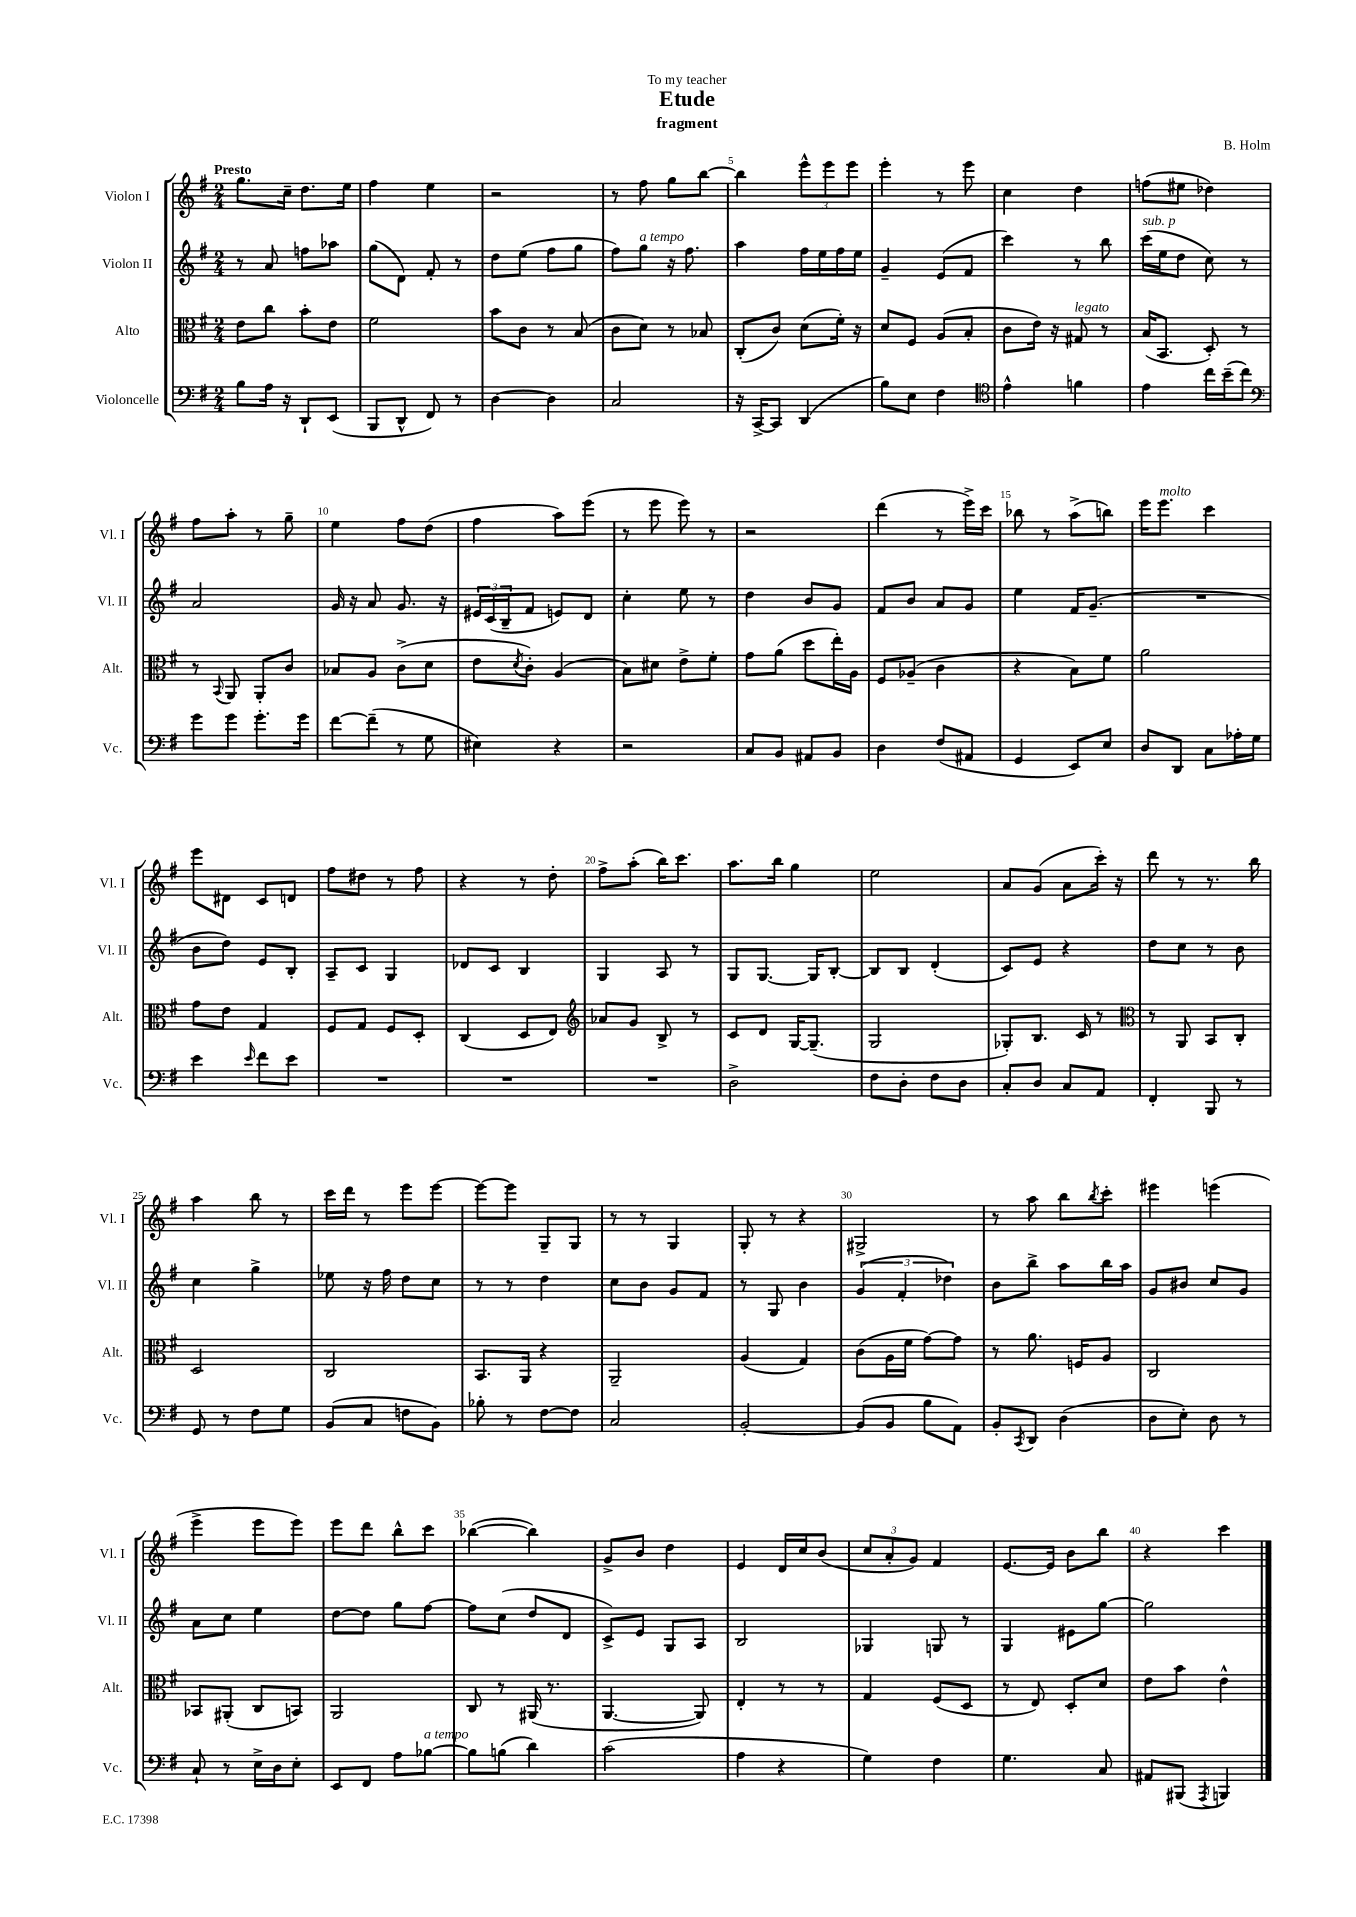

**kern	**kern	**kern	**kern
*staff4	*staff3	*staff2	*staff1
*clefF4	*clefC3	*clefG2	*clefG2
*k[f#]	*k[f#]	*k[f#]	*k[f#]
*M2/4	*M2/4	*M2/4	*M2/4
8B	8e	8r	8.gg
16A	8cc	8a	.
16r	.	.	16cc~
8DD`	8b'	8ff	8.dd
(8EE	8e	8aa-	.
.	.	.	16ee
=	=	=	=
8BBB	2f#	(8gg	4ff#
8DD^^	.	8d)	.
8FF#)	.	8f#'	4ee
8r	.	8r	.
=	=	=	=
[4D	8b	8dd	2r
.	8c	(8ee	.
4D]	8r	8ff#	.
.	(8B	8gg	.
=	=	=	=
2C	8c	8ff#)	8r
.	8d)	8gg	8ff#
.	8r	16r	8gg
.	.	8.ff#	.
.	8B-	.	[8bb
=	=	=	=
16r	(8C'	4aa	4bb]
[16CC^	.	.	.
8CC]	8c)	.	.
(4DD	(8d	16ff#	12eee^^
.	.	16ee	.
.	.	.	12eee
.	16f#')	16ff#	.
.	.	.	12eee
.	16r	16ee	.
=	=	=	=
8B)	8d	4g~	4eee'
8E	8F#	.	.
4F#	(8A	(8e	8r
.	8B'	8f#	8eee
=	=	=	=
*clefC4	*	*	*
4e^^	8c	4ccc)	4cc
.	16e)	.	.
.	16r	.	.
4f	8G#	8r	4dd
.	8r	8bb	.
=	=	=	=
4e	(16B	(16ccc	(8ff
.	8.BB	16ee	.
.	.	8dd	8ee#
16cc	8D')	8cc)	4dd-)
(16b~	.	.	.
8cc)	8r	8r	.
=	=	=	=
*clefF4	*	*	*
8g	8r	2a	8ff#
.	8qqBB	.	.
8g	8AA	.	8aa'
8.g'	8AA'	.	8r
.	8c	.	8gg~
16g	.	.	.
=	=	=	=
[8f#	8B-	16g	4ee
.	.	16r	.
(8f#~]	8A	8a	.
8r	(8c^	8.g	8ff#
8G	8d	.	(8dd
.	.	16r	.
=	=	=	=
4E#)	8e	24e#	4ff#
.	.	(24c	.
.	.	24B~	.
.	8qd	.	.
.	8c')	8f#	.
4r	(4A	8e)	8aa)
.	.	8d	(8eee
=	=	=	=
2r	8B)	4cc'	8r
.	8d#	.	8eee
.	8e^	8ee	8eee)
.	8f#'	8r	8r
=	=	=	=
8C	8g	4dd	2r
8BB	(8a	.	.
8AA#	8dd	8b	.
8BB	16ee')	8g	.
.	16A	.	.
=	=	=	=
4D	8F#	8f#	(4ddd
.	(8A-~	8b	.
(8F#	4c	8a	8r
8AA#	.	8g	16eee^)
.	.	.	16ccc
=	=	=	=
4GG	4r	4ee	8bb-
.	.	.	8r
8EE)	8B)	16f#	(8aa^
.	.	(8.g~	.
8E	8f#	.	8bb)
=	=	=	=
8D	2a	2r	16eee
.	.	.	8.eee
8DD	.	.	.
8C	.	.	4ccc
16A-'	.	.	.
16G	.	.	.
=	=	=	=
4e	8g	8b	8eee
.	8e	8dd)	8d#
16qqe	.	.	.
8f#	4G	8e	8c
8e	.	8B'	8d
=	=	=	=
2r	8F#	8A~	8ff#
.	8G	8c	8dd#
.	8F#	4G	8r
.	8D'	.	8ff#
=	=	=	=
2r	(4C	8d-	4r
.	.	8c	.
.	8D	4B	8r
.	8E)	.	8dd'
=	=	=	=
*	*clefG2	*	*
2r	8a-	4G	8ff#^
.	8g	.	(8aa'
.	8B^	8A	16bb)
.	.	.	8.ccc
.	8r	8r	.
=	=	=	=
2D^	8c	8G	8.aa
.	8d	[8.G	.
.	.	.	16bb
.	[16G	.	4gg
.	(8.G~]	16G]	.
.	.	[8B'	.
=	=	=	=
8F#	2G	8B]	2ee
8D'	.	8B	.
8F#	.	(4d'	.
8D	.	.	.
=	=	=	=
8C'	8G-')	8c)	8a
8D	8.B	8e	(8g
8C	.	4r	8a
.	16c	.	.
8AA	8r	.	16ccc')
.	.	.	16r
=	=	=	=
*	*clefC3	*	*
4FF#'	8r	8dd	8ddd
.	8AA	8cc	8r
8BBB	8BB	8r	8.r
8r	8C'	8b	.
.	.	.	16bb
=	=	=	=
8GG	2D	4cc	4aa
8r	.	.	.
8F#	.	4gg^	8bb
8G	.	.	8r
=	=	=	=
(8BB	2C	8ee-	16ccc
.	.	.	16ddd
8C	.	16r	8r
.	.	16ff#	.
8F	.	8dd	8eee
8BB)	.	8cc	[8eee
=	=	=	=
8B-'	8.BB	8r	8eee_
8r	.	8r	8eee]
.	16AA	.	.
[8F#	4r	4dd	8G~
8F#]	.	.	8G
=	=	=	=
2C	2AA~	8cc	8r
.	.	8b	8r
.	.	8g	4G
.	.	8f#	.
=	=	=	=
[2BB'	(4A	8r	8G'
.	.	8G	8r
.	4G)	4b	4r
=	=	=	=
(8BB]	(8c	(6g	2G#^
8BB	16A	.	.
.	.	6f#'	.
.	16f#	.	.
8B	[8g)	.	.
.	.	6dd-)	.
8AA)	8g]	.	.
=	=	=	=
8BB'	8r	8b	8r
8qCC	.	.	.
8DD	8.a	8bb^	8aa
(4D	.	8aa	8bb
.	16F	.	.
.	.	.	8qbb
.	8A	16bb	8ccc'
.	.	16aa	.
=	=	=	=
8D	2C	8g	4eee#
8E')	.	8b#	.
8D	.	8cc	(4eee
8r	.	8g	.
=	=	=	=
8C`	8BB-	8a	4eee^
8r	(8AA#'	8cc	.
16E^	8C	4ee	8eee
16D	.	.	.
8E'	8BB)	.	8eee)
=	=	=	=
8EE	2AA	[8dd	8eee
8FF#	.	8dd]	8ddd
8A	.	8gg	8bb^^
[8B-	.	[8ff#	8ccc
=	=	=	=
8B-]	8C	8ff#]	([4bb-
(8B	8r	(8cc	.
4d)	(16AA#	8dd	4bb-])
.	8.r	.	.
.	.	8d	.
=	=	=	=
(2c	[4.AA	8c^)	8g^
.	.	8e	8b
.	.	8G	4dd
.	8AA])	8A	.
=	=	=	=
4A	4E'	2B	4e
4r	8r	.	16d
.	.	.	16cc
.	8r	.	(8b
=	=	=	=
4G)	4G	4G-	12cc
.	.	.	12a'
.	.	.	12g)
4F#	(8F#	8G	4f#
.	8D	8r	.
=	=	=	=
4.G	8r	4G	[8.e
.	8E)	.	.
.	.	.	16e]
.	8D'	8e#	8b
8C	8d	[8gg	8bb
=	=	=	=
8AA#	8e	2gg]	4r
(8BBB#	8b	.	.
8qAAA	.	.	.
4BBB)	4e^^	.	4ccc
==	==	==	==
*-	*-	*-	*-
